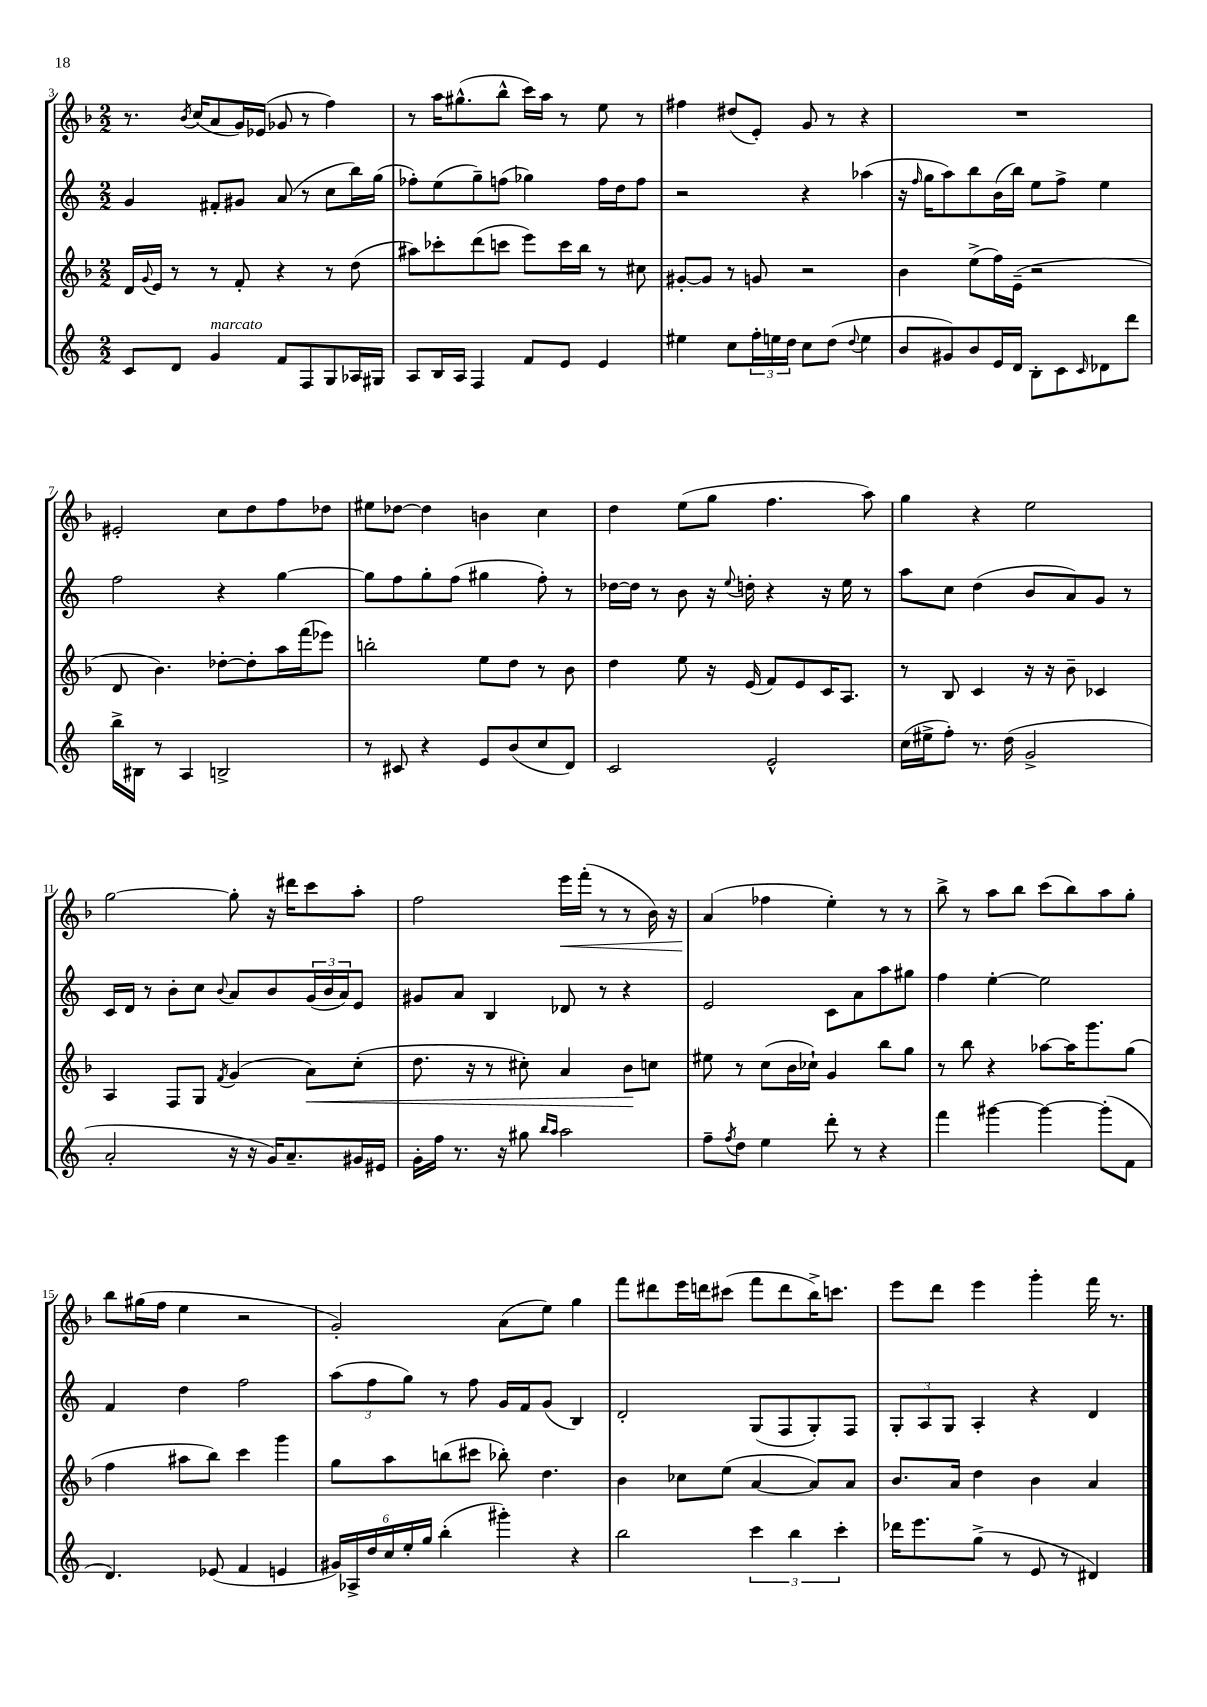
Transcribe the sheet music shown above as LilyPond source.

<<
\new StaffGroup <<
\new Staff = "s0" {
    \clef treble \key f \major \numericTimeSignature \time 2/2
    r8. \acciaccatura { bes'8 } c''16( a'8 g'16) ees'16( ges'8 r8 f''4) |
    r8 a''16 gis''8.-^( bes''8-^ c'''16) a''16 r8 e''8 r8 |
    fis''4 dis''8( e'8-.) g'8 r8 r4 |
    R1 |
    eis'2-. c''8 d''8 f''8 des''8 |
    eis''8 des''8~ des''4 b'4 c''4 |
    d''4 e''8( g''8 f''4. a''8) |
    g''4 r4 e''2 |
    g''2~ g''8-. r16 dis'''16 c'''8 a''8-. |
    f''2 e'''16\< f'''16-.( r8 r8 bes'16) r16 |
    a'4\!( fes''4 e''4-.) r8 r8 |
    bes''8-> r8 a''8 bes''8 c'''8( bes''8) a''8 g''8-. |
    bes''8 gis''16( f''16 e''4 r2 |
    g'2-.) a'8( e''8) g''4 |
    f'''8 dis'''8 e'''16 d'''16 cis'''8( f'''8 d'''8 bes''16->) c'''8. |
    e'''8 d'''8 e'''4 g'''4-. f'''16 r8. \bar "|." |
}
\new Staff = "s1" {
    \clef treble \key c \major \numericTimeSignature \time 2/2
    g'4 fis'8-. gis'8 a'8( r8 c''8 b''16) g''16( |
    fes''8-.) e''8( g''8--) f''8( ges''4) f''16 d''16 f''8 |
    r2 r4 aes''4( |
    r16 \grace { f''16 } g''16 a''8) b''8 b'16( b''16) e''8 f''8-> e''4 |
    f''2 r4 g''4~ |
    g''8 f''8 g''8-. f''8( gis''4 f''8-.) r8 |
    des''16~ des''16 r8 b'8 r16 \appoggiatura { e''8 } d''16-. r4 r16 e''16 r8 |
    a''8 c''8 d''4( b'8 a'8) g'8 r8 |
    c'16 d'16 r8 b'8-. c''8 \appoggiatura { b'8 } a'8 b'8 \tuplet 3/2 { g'16( b'16 a'16) } e'8 |
    gis'8 a'8 b4 des'8 r8 r4 |
    e'2 c'8 a'8 a''8 gis''8 |
    f''4 e''4~-. e''2 |
    f'4 d''4 f''2 |
    \tuplet 3/2 { a''8( f''8 g''8) } r8 f''8 g'16 f'16 g'8( b4) |
    d'2-. g8( f8 g8-.) f8 |
    \tuplet 3/2 { g8-. a8 g8 } a4-. r4 d'4 \bar "|." |
}
\new Staff = "s2" {
    \clef treble \key f \major \numericTimeSignature \time 2/2
    d'16 \appoggiatura { g'8 } e'16 r8 r8 f'8-. r4 r8 d''8( |
    ais''8) ces'''8-. d'''8( c'''8 e'''8) c'''16 bes''16 r8 cis''8 |
    gis'8~-. gis'8 r8 g'8 r2 |
    bes'4 e''8->( f''16) e'16--( r2 |
    d'8 bes'4.) des''8~-. des''8-. a''16 f'''16( ees'''8) |
    b''2-. e''8 d''8 r8 bes'8 |
    d''4 e''8 r16 e'16( f'8) e'8 c'16 a8. |
    r8 bes8 c'4 r16 r16 bes'8-- ces'4 |
    a4 f8 g8 \acciaccatura { f'8 } g'4( a'8\<) c''8-.( |
    d''8. r16 r8 cis''8-.) a'4 bes'8\! c''8 |
    eis''8 r8 c''8( bes'16 ces''16-!) g'4 bes''8 g''8 |
    r8 bes''8 r4 aes''8~ aes''16 g'''8. g''8( |
    f''4 ais''8 bes''8) c'''4 g'''4 |
    g''8 a''8 b''8( cis'''8 bes''8-.) d''4. |
    bes'4 ces''8 e''8( a'4~ a'8) a'8 |
    bes'8. a'16 d''4 bes'4 a'4 \bar "|." |
}
\new Staff = "s3" {
    \clef treble \key c \major \numericTimeSignature \time 2/2
    c'8 d'8 g'4^\markup { \italic "marcato" } f'8 f8 g8 aes16 gis16 |
    a8 b16 a16 f4 f'8 e'8 e'4 |
    eis''4 c''8 \tuplet 3/2 { f''16-. e''16 d''16 } c''8 d''8( \appoggiatura { d''8 } e''4 |
    b'8 gis'8) b'8 e'16 d'16 b8-. c'8 \grace { c'16 } des'8 d'''8 |
    b''16-> bis16 r8 a4 b2-> |
    r8 cis'8 r4 e'8 b'8( c''8 d'8) |
    c'2 e'2-^ |
    c''16( eis''16-> f''8-.) r8. d''16( g'2-> |
    a'2-. r16 r16 g'16) a'8.-- gis'16 eis'16 |
    g'16-. f''16 r8. r16 gis''8 \grace { b''16 a''16 } a''2 |
    f''8-- \acciaccatura { f''8 } d''8 e''4 d'''8-. r8 r4 |
    f'''4 gis'''4~ gis'''4~ gis'''8-.( f'8 |
    d'4.) ees'8( f'4 e'4 |
    \tuplet 6/4 { gis'16) aes16-> d''16 c''16 e''16-. g''16 } b''4-.( gis'''4-.) r4 |
    b''2 \tuplet 3/2 { c'''4 b''4 c'''4-. } |
    des'''16 e'''8. g''8->( r8 e'8 r8 dis'4) \bar "|." |
}
>>
>>
\layout { \context { \Score currentBarNumber = #3 } }
